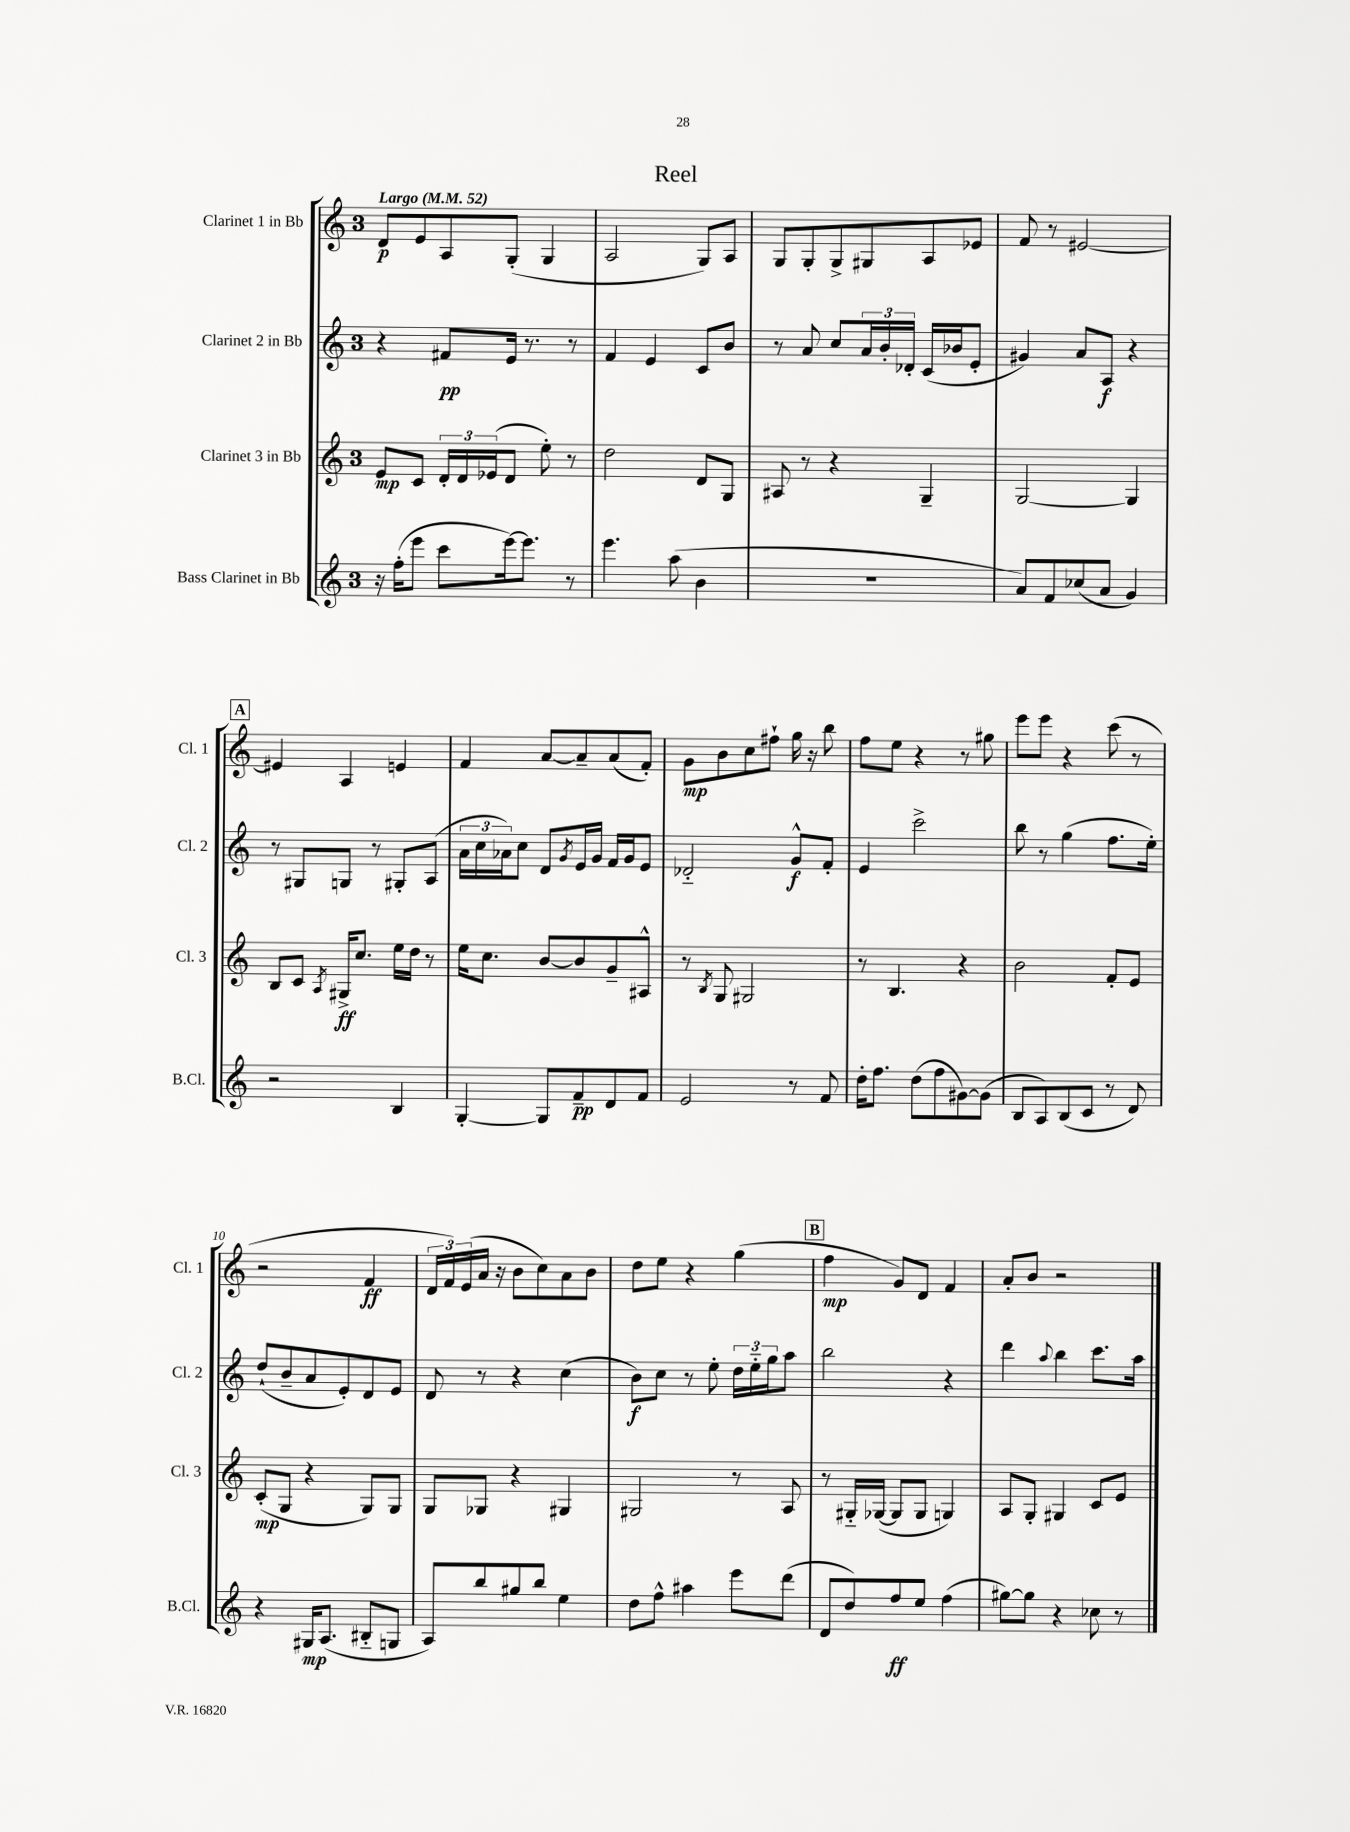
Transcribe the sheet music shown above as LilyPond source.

\header { title = "Reel" }
<<
\new StaffGroup <<
\new Staff = "s0" \with { instrumentName = "Clarinet 1 in Bb" shortInstrumentName = "Cl. 1" } {
    \clef treble \key c \major \once \override Staff.TimeSignature.style = #'single-digit \time 3/4 \tempo "Largo" 4 = 52
    d'8\p e'8 a8 g8-.( g4 |
    a2 g8) a8 |
    g8 g8-. g8-> gis8 a8 ees'8 |
    f'8 r8 eis'2~ |
    \mark \markup { \box "A" } eis'4 a4 e'4 |
    f'4 a'8~ a'8-- a'8( f'8-.) |
    g'8\mp b'8 c''8 fis''8-! g''16 r16 b''8 |
    f''8 e''8 r4 r8 gis''8 |
    e'''8 e'''8 r4 c'''8( r8 |
    r2 f'4\ff |
    \tuplet 3/2 { d'16 f'16) e'16( } a'16 r16 b'8 c''8) a'8 b'8 |
    d''8 e''8 r4 g''4( |
    \mark \markup { \box "B" } f''4\mp g'8) d'8 f'4 |
    a'8-. b'8 r2 \bar "|." |
}
\new Staff = "s1" \with { instrumentName = "Clarinet 2 in Bb" shortInstrumentName = "Cl. 2" } {
    \clef treble \key c \major \once \override Staff.TimeSignature.style = #'single-digit \time 3/4
    r4 fis'8\pp e'16 r8. r8 |
    f'4 e'4 c'8 b'8 |
    r8 a'8 c''8 \tuplet 3/2 { a'16 b'16-. des'16-. } c'16( bes'16 e'8-. |
    gis'4) a'8 a8\f r4 |
    \mark \markup { \box "A" } r8 gis8 g8 r8 gis8-. a8( |
    \tuplet 3/2 { a'16 c''16 aes'16) } c''8 d'8 \acciaccatura { g'8 } e'16 g'16 f'16 g'16 e'8 |
    des'2-_ g'8-^\f f'8-. |
    e'4 c'''2-> |
    b''8 r8 g''4( f''8. e''16-.) |
    d''8-!( b'8-- a'8 e'8-.) d'8 e'8 |
    d'8 r8 r4 c''4( |
    b'8\f) c''8 r8 e''8-. \tuplet 3/2 { d''16 e''16-_ g''16 } a''8 |
    \mark \markup { \box "B" } b''2 r4 |
    d'''4 \appoggiatura { a''8 } b''4 c'''8. a''16 \bar "|." |
}
\new Staff = "s2" \with { instrumentName = "Clarinet 3 in Bb" shortInstrumentName = "Cl. 3" } {
    \clef treble \key c \major \once \override Staff.TimeSignature.style = #'single-digit \time 3/4
    e'8\mp c'8 \tuplet 3/2 { d'16-. d'16 ees'16( } d'8 e''8-.) r8 |
    d''2 d'8 g8 |
    ais8 r8 r4 g4-- |
    g2~ g4 |
    \mark \markup { \box "A" } b8 c'8 \acciaccatura { a8 } gis16->\ff c''8. e''16 d''16 r8 |
    e''16 c''8. b'8~ b'8 g'8-- ais8-^ |
    r8 \acciaccatura { b8 } g8 gis2 |
    r8 b4. r4 |
    b'2 f'8-. e'8 |
    c'8-.\mp( g8 r4 g8) g8 |
    g8 ges8 r4 gis4 |
    gis2 r8 a8 |
    \mark \markup { \box "B" } r8 gis16-_ ges16~( ges8 ges8 g4) |
    a8 g8-. gis4 c'8 e'8 \bar "|." |
}
\new Staff = "s3" \with { instrumentName = "Bass Clarinet in Bb" shortInstrumentName = "B.Cl." } {
    \clef treble \key c \major \once \override Staff.TimeSignature.style = #'single-digit \time 3/4
    r16 f''16-.( e'''8 c'''8 e'''16~) e'''8. r8 |
    e'''4. a''8( b'4 |
    R2. |
    a'8) f'8 ces''8( a'8 g'4) |
    \mark \markup { \box "A" } r2 b4 |
    g4~-. g8 f'8--\pp d'8 f'8 |
    e'2 r8 f'8 |
    d''16-. f''8. d''8( f''8 gis'8~) gis'8( |
    b8 a8) b8( c'8 r8 d'8) |
    r4 gis16\mp a8.( bis8-_ g8 |
    a8) b''8 gis''8 b''8 e''4 |
    d''8 f''8-^ ais''4 e'''8 d'''8( |
    \mark \markup { \box "B" } d'8 d''8) f''8\ff e''8 f''4( |
    gis''8~) gis''8 r4 ces''8 r8 \bar "|." |
}
>>
>>
